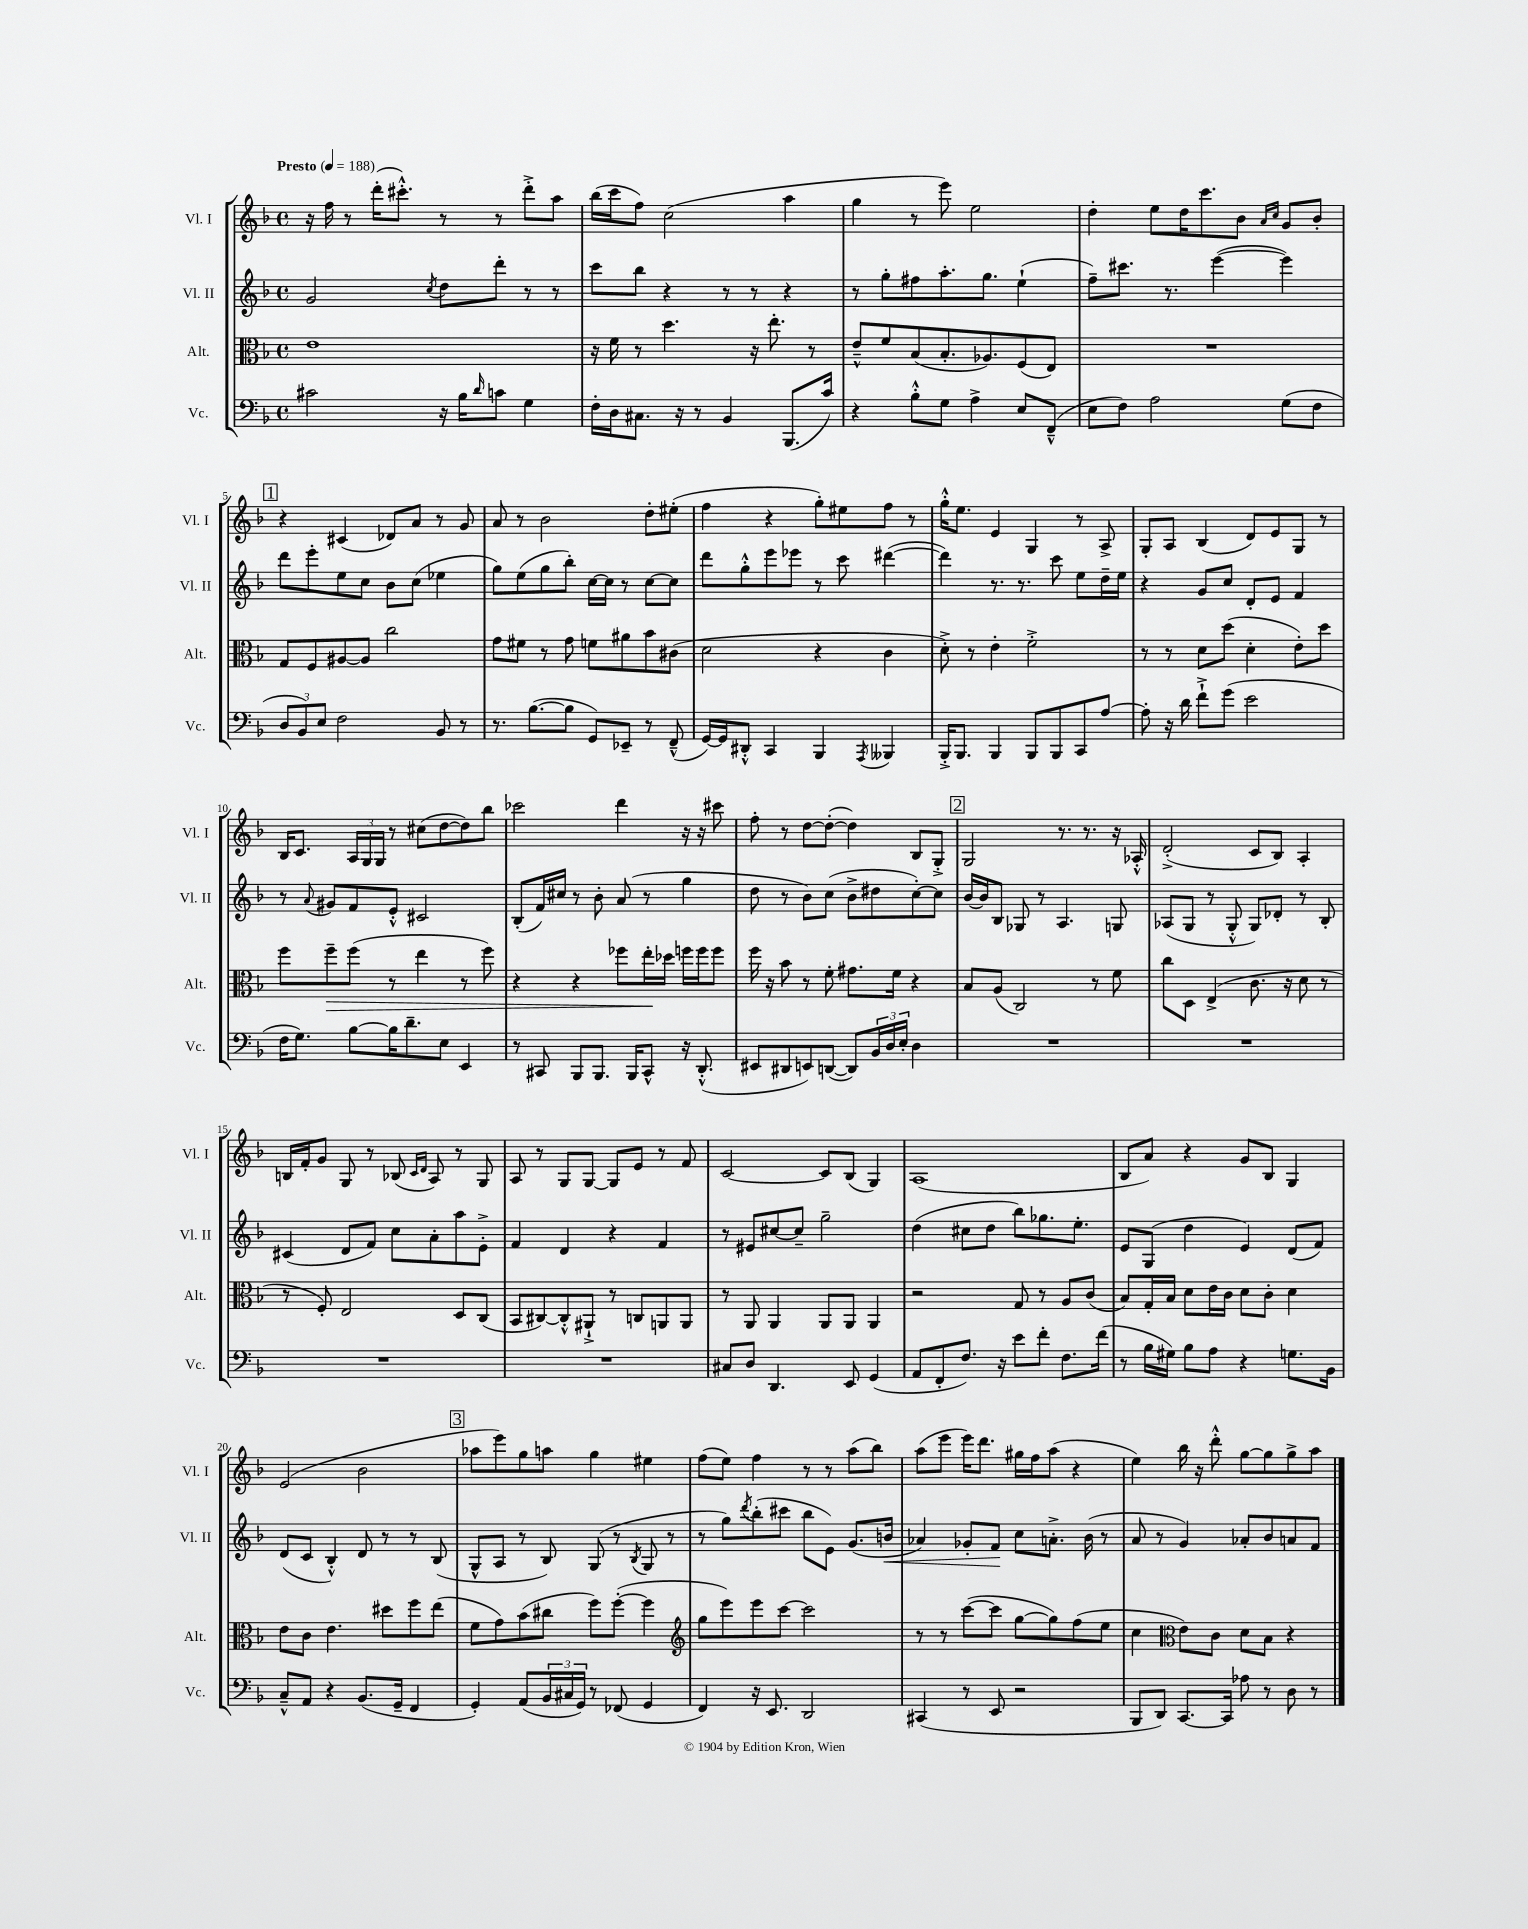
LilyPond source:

<<
\new StaffGroup <<
\new Staff = "s0" \with { instrumentName = "Vl. I" shortInstrumentName = "Vl. I" } {
    \clef treble \key f \major \defaultTimeSignature \time 4/4 \tempo "Presto" 4 = 188
    r16 f''16 r8 d'''16-.( cis'''8.-.-^) r8 r8 d'''8-.-> a''8 |
    bes''16( c'''16 f''8) c''2( a''4 |
    g''4 r8 e'''8) e''2 |
    d''4-. e''8 d''16 c'''8. bes'8 \grace { a'16 c''16 } g'8 bes'8-. |
    \mark \markup { \box "1" } r4 cis'4( des'8) a'8 r8 g'8 |
    a'8 r8 bes'2 d''8-. eis''8-.( |
    f''4 r4 g''8-.) eis''8 f''8 r8 |
    g''16-.-^ e''8. e'4 g4 r8 a8-> |
    g8-. a8 bes4( d'8) e'8 g8 r8 |
    bes16 c'8. \tuplet 3/2 { a16 g16 g16 } r8 cis''8( d''8~ d''8) bes''8 |
    ces'''2 d'''4 r16 r16 cis'''8 |
    f''8-. r8 d''8~ d''8~-.( d''4) bes8 g8-.-> |
    \mark \markup { \box "2" } g2 r8. r8. r16 aes16-.-^ |
    d'2-.->( c'8 bes8) a4-. |
    b16 f'16-. g'8 g8 r8 bes8( \grace { c'16 d'16 } a8) r8 g8 |
    a8 r8 g8 g8~ g8 e'8 r8 f'8 |
    c'2~ c'8 bes8( g4) |
    a1( |
    bes8 a'8) r4 g'8 bes8 g4 |
    e'2( bes'2 |
    \mark \markup { \box "3" } aes''8 e'''8) g''8 a''8 g''4 eis''4 |
    f''8( e''8) f''4 r8 r8 a''8( bes''8) |
    a''8( e'''8 e'''16) d'''8. gis''16 f''16 a''8( r4 |
    e''4) bes''16 r16 d'''8-.-^ g''8~ g''8 g''8-> a''8 \bar "|." |
}
\new Staff = "s1" \with { instrumentName = "Vl. II" shortInstrumentName = "Vl. II" } {
    \clef treble \key f \major \defaultTimeSignature \time 4/4
    g'2 \acciaccatura { c''8 } d''8 d'''8-. r8 r8 |
    c'''8 bes''8 r4 r8 r8 r4 |
    r8 g''8-. fis''8 a''8.-. g''8. e''4-!( |
    f''8--) cis'''8. r8. e'''4~( e'''4) |
    \mark \markup { \box "1" } d'''8 e'''8-. e''8 c''8 bes'8 c''8( ees''4 |
    g''8) e''8( g''8 bes''8-.) c''16~ c''16 r8 c''8~ c''8 |
    d'''8 g''8-.-^ e'''8 ees'''8 r8 c'''8 dis'''4~( |
    dis'''4) r8. r8. c'''8 e''8 d''16-- e''16 |
    r4 g'8 c''8 d'8-. e'8 f'4 |
    r8 \appoggiatura { a'8 } gis'8 f'8 e'8-.-^ cis'2 |
    bes8-.( f'16) cis''16 r8 bes'8-. a'8( r8 g''4 |
    d''8 r8 bes'8) c''8( bes'8-> dis''8 c''8~-.) c''8 |
    \mark \markup { \box "2" } bes'16~ bes'16 bes8 ges8 r8 a4. g8 |
    aes8( g8 r8 g8-.-^ g8) des'8-. r8 bes8-. |
    cis'4( d'8 f'8) c''8 a'8-. a''8 e'8-.-> |
    f'4 d'4 r4 f'4 |
    r8 eis'8 cis''8~ cis''8-- g''2-- |
    d''4( cis''8 d''8 bes''8) ges''8. e''8.-. |
    e'8 g8( d''4 e'4) d'8( f'8) |
    d'8( c'8 bes4-.-^) d'8 r8 r8 bes8( |
    \mark \markup { \box "3" } g8-^ a8 r8 bes8) g8( r8 \acciaccatura { bes8 } g8 r8 |
    r8 g''8) \acciaccatura { d'''8 } bes''8-.( cis'''8 bes''8 e'8) g'8.( b'16\< |
    aes'4) ges'8-. f'8\! c''8 a'8.-.-> bes'16( r8 |
    a'8 r8 g'4) aes'8-. bes'8 a'8 f'8 \bar "|." |
}
\new Staff = "s2" \with { instrumentName = "Alt." shortInstrumentName = "Alt." } {
    \clef alto \key f \major \defaultTimeSignature \time 4/4
    e'1 |
    r16 f'16 r8 d''4. r16 e''8.-. r8 |
    e'8---^ f'8 bes8( bes8.-. aes8.) f8( e8) |
    R1 |
    \mark \markup { \box "1" } g8 f8 ais8~ ais8 c''2 |
    g'8 fis'8 r8 g'8 f'8 ais'8 bes'8 cis'8( |
    d'2 r4 c'4 |
    d'8-.->) r8 e'4-. f'2-.-> |
    r8 r8 d'8 d''8( d'4-. e'8-.) d''8 |
    f''8 f''8--\> f''8( r8 e''4 r8 f''8) |
    r4 r4 fes''8 e''16-.\! des''16 f''16 f''16 f''8 |
    f''16 r16 bes'8 r8 f'8-. gis'8. f'16 r4 |
    \mark \markup { \box "2" } bes8 a8( c2) r8 f'8 |
    c''8 d8 e4->( c'8. r16 d'8 r8 |
    r8 f8-.) e2 d8 c8( |
    bes,8 cis8~) cis8-.-^ ais,8-!-> r8 c8 a,8 a,8 |
    r8 a,8 a,4 a,8 a,8 a,4 |
    r2 g8 r8 a8 c'8( |
    bes8) g16-. bes16 d'8 e'16 c'16 d'8 c'8-. d'4 |
    e'8 c'8 e'4. dis''8 f''8 e''8( |
    \mark \markup { \box "3" } f'8 g'8) bes'8( cis''8 f''8) f''8~-.( f''4 |
    \clef treble g''8 e'''8) e'''8 c'''8~ c'''2 |
    r8 r8 c'''8~( c'''8 g''8~ g''8) f''8( e''8 |
    c''4 \clef alto e'8) c'8 d'8 bes8 r4 \bar "|." |
}
\new Staff = "s3" \with { instrumentName = "Vc." shortInstrumentName = "Vc." } {
    \clef bass \key f \major \defaultTimeSignature \time 4/4
    cis'2 r16 bes16 \grace { d'16 } c'8 g4 |
    f16-. d16 cis8. r16 r8 bes,4 bes,,8.( c'16) |
    r4 bes8-.-^ g8 a4-> e8 f,8---^( |
    e8 f8) a2 g8( f8 |
    \mark \markup { \box "1" } \tuplet 3/2 { d8 bes,8) e8 } f2 bes,8 r8 |
    r8. bes8.~( bes8 g,8) ees,8-- r8 f,8---^( |
    g,16~) g,16 dis,8-.-^ c,4 bes,,4 \acciaccatura { a,,8 } beses,,4 |
    bes,,16-.-> bes,,8. bes,,4 bes,,8 bes,,8 c,8 a8~ |
    a8-. r16 d'16 f'8-!-> g'8( e'2 |
    f16 g8.) bes8~ bes16 d'8.-- e8 e,4 |
    r8 cis,8 bes,,8 bes,,8. bes,,16 cis,8-^ r16 d,8.-.-^( |
    eis,8 dis,8 e,8) d,8~( d,8) \tuplet 3/2 { bes,16 d16 e16-. } d4 |
    \mark \markup { \box "2" } R1 |
    R1 |
    R1 |
    R1 |
    cis8 d8 d,4. e,8 g,4( |
    a,8 f,8-. f8.) r16 e'8 f'8-. f8. f'16( |
    r8 bes16 gis16) bes8 a8 r4 g8. bes,16 |
    c8---^ a,8 r4 bes,8.( g,16-- f,4 |
    \mark \markup { \box "3" } g,4-.) a,8( \tuplet 3/2 { bes,16 cis16 g,16) } r8 fes,8( g,4 |
    f,4) r16 e,8. d,2 |
    cis,4( r8 e,8 r2 |
    bes,,8 d,8) c,8.~ c,16 aes8 r8 d8 r8 \bar "|." |
}
>>
>>
